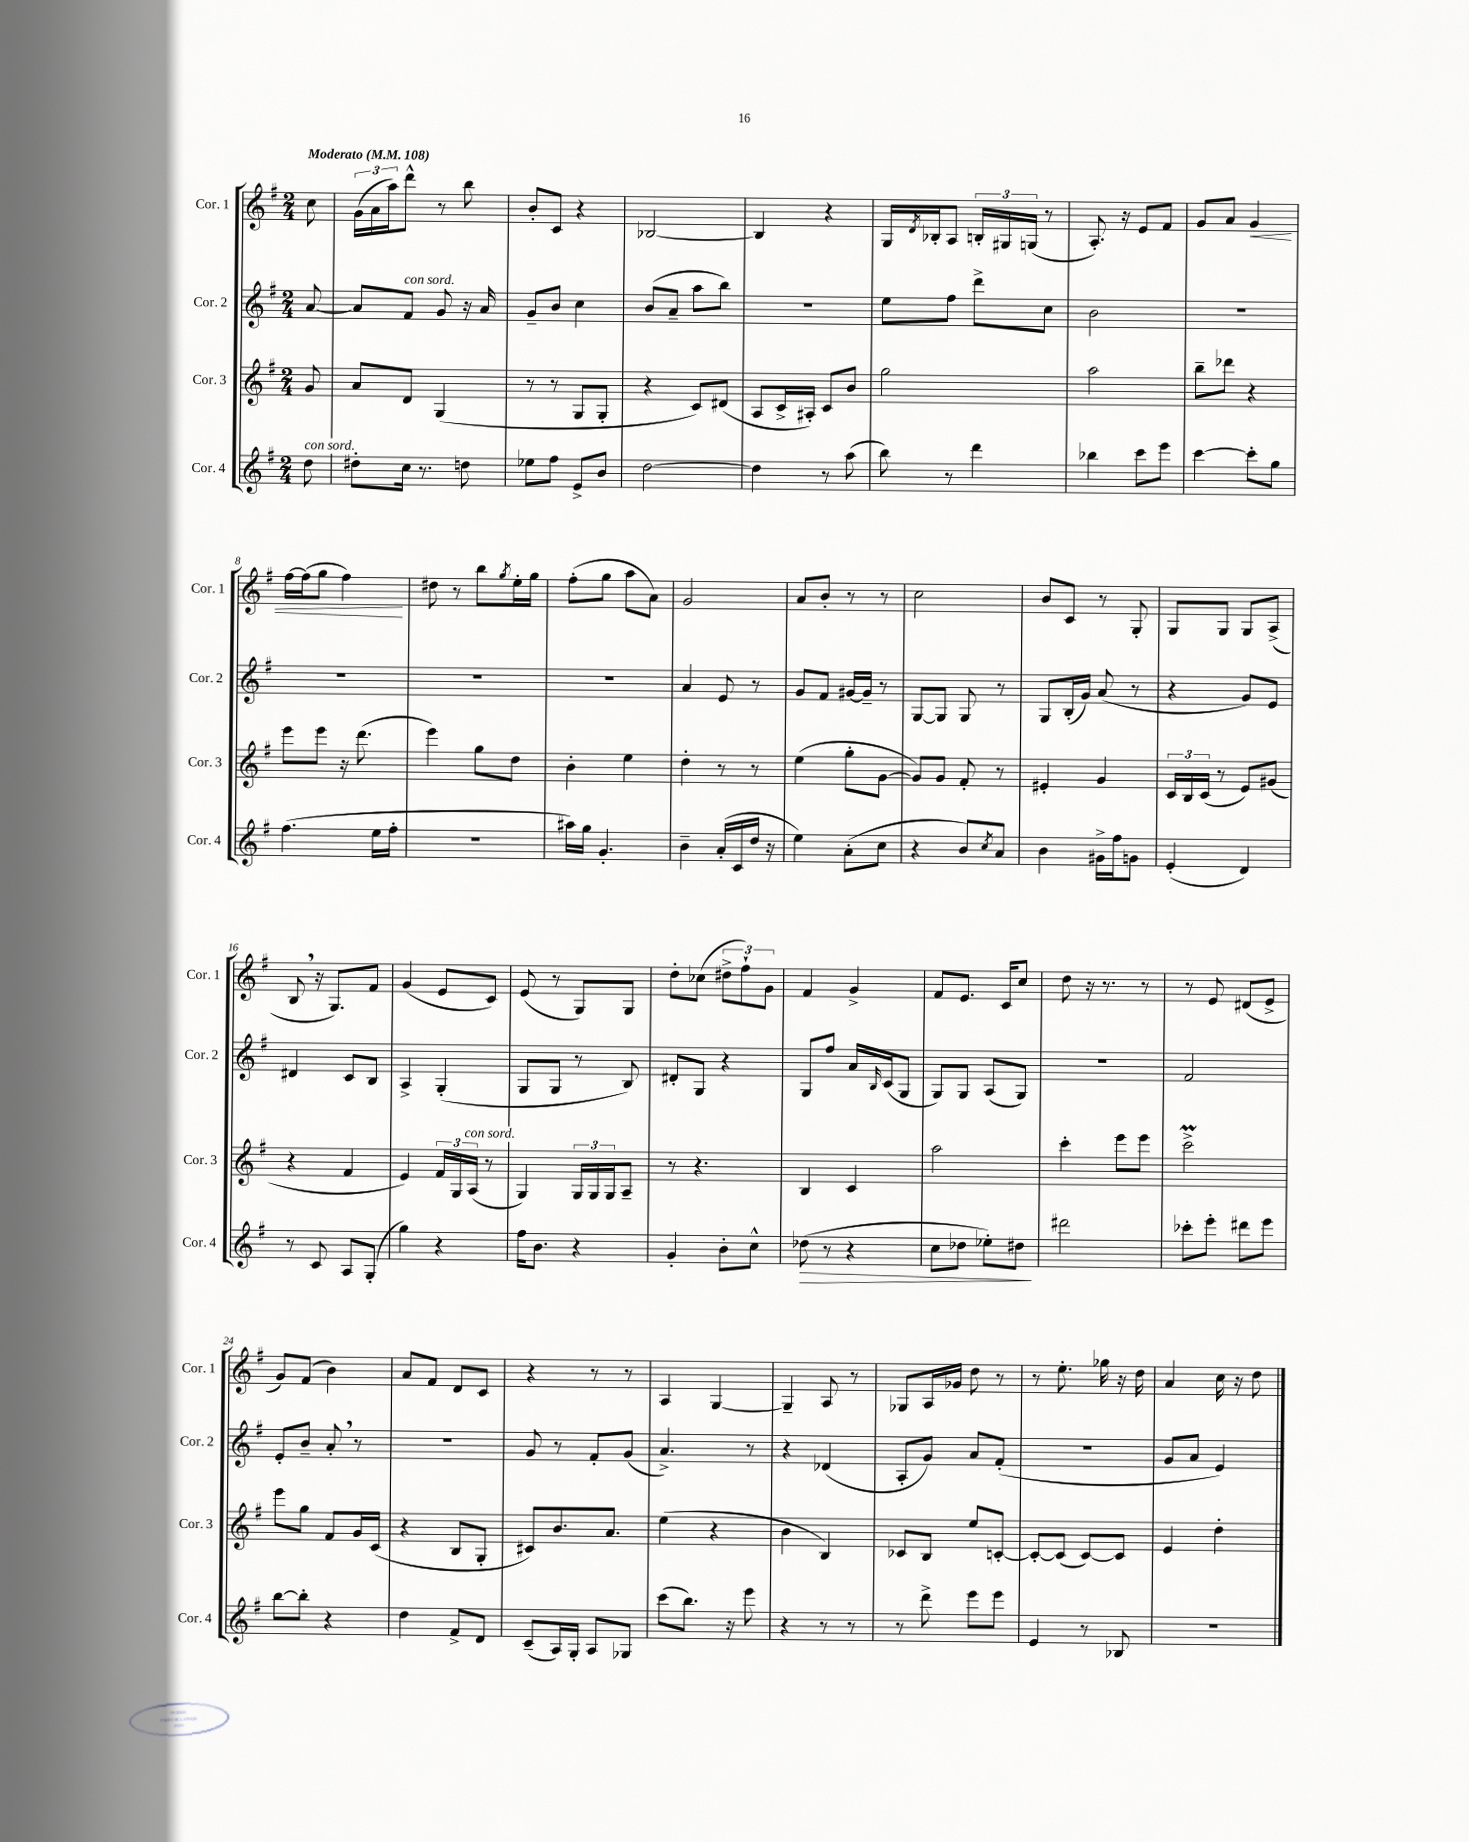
<<
\new StaffGroup <<
\new Staff = "s0" \with { instrumentName = "Cor. 1" shortInstrumentName = "Cor. 1" } {
    \clef treble \key g \major \numericTimeSignature \time 2/4 \partial 8 \tempo "Moderato" 4 = 108
    c''8 |
    \tuplet 3/2 { g'16( a'16 a''16) } d'''8-^ r8 b''8 |
    b'8-. c'8 r4 |
    bes2~ |
    bes4 r4 |
    g16 \acciaccatura { d'8 } bes16-. a8 \tuplet 3/2 { b16-. gis16 g16( } r8 |
    a8.-.) r16 e'8 fis'8 |
    g'8 a'8 g'4\< |
    fis''16~ fis''16( g''8 fis''4\!) |
    dis''8 r8 b''8 \acciaccatura { g''8 } e''16-. g''16 |
    fis''8-.( g''8 a''8 a'8) |
    g'2 |
    a'8 b'8-. r8 r8 |
    c''2 |
    b'8 c'8 r8 g8-. |
    g8 g8 g8 a8->( |
    b8 \breathe r16 g8.) fis'8 |
    g'4( e'8 c'8) |
    e'8( r8 g8) g8 |
    d''8-. ces''8( \tuplet 3/2 { dis''8-> fis''8-!) g'8 } |
    fis'4 g'4-> |
    fis'8 e'8. c'16 c''8 |
    d''8 r16 r8. r8 |
    r8 e'8 dis'8( e'8-> |
    g'8) fis'8( b'4) |
    a'8 fis'8 d'8 c'8 |
    r4 r8 r8 |
    a4 g4~ |
    g4-- a8 r8 |
    ges8 a16 ges'16 d''8 r8 |
    r8 e''8.-. ges''16 r16 d''16 |
    a'4 c''16 r16 d''8 \bar "|." |
}
\new Staff = "s1" \with { instrumentName = "Cor. 2" shortInstrumentName = "Cor. 2" } {
    \clef treble \key g \major \numericTimeSignature \time 2/4 \partial 8
    a'8~ |
    a'8 fis'8^\markup { \italic "con sord." } g'8 r16 a'16 |
    g'8-- b'8 c''4 |
    b'8( a'8-- a''8 b''8) |
    R2 |
    e''8 fis''8 d'''8-> c''8 |
    b'2 |
    R2 |
    R2 |
    R2 |
    R2 |
    a'4 e'8 r8 |
    g'8 fis'8 gis'16~ gis'16-- r8 |
    g8~ g8 g8 r8 |
    g8 b16-.( g'16) a'8( r8 |
    r4 g'8) e'8 |
    dis'4 c'8 b8 |
    a4-> g4-.( |
    g8 g8 r8 b8) |
    dis'8-. g8 r4 |
    g8 fis''8 a'16 \grace { b16 } c'16( g8 |
    g8) g8 a8( g8) |
    R2 |
    fis'2 |
    e'8-. b'8-- a'8-. \breathe r8 |
    R2 |
    g'8 r8 fis'8-. g'8( |
    a'4.->) r8 |
    r4 des'4( |
    a8-. g'8) a'8 fis'8-.( |
    R2 |
    g'8 a'8 e'4) \bar "|." |
}
\new Staff = "s2" \with { instrumentName = "Cor. 3" shortInstrumentName = "Cor. 3" } {
    \clef treble \key g \major \numericTimeSignature \time 2/4 \partial 8
    g'8 |
    a'8 d'8 g4( |
    r8 r8 g8 g8-. |
    r4 c'8) dis'8( |
    a8 c'16-> ais16-.) c'8 b'8 |
    g''2 |
    a''2 |
    b''8-- des'''8 r4 |
    e'''8 e'''8 r16 d'''8.( |
    e'''4) g''8 d''8 |
    b'4-. e''4 |
    d''4-. r8 r8 |
    e''4( g''8-. g'8~ |
    g'8) g'8 fis'8-. r8 |
    eis'4-. g'4 |
    \tuplet 3/2 { c'16 b16 c'16( } r8 e'8) gis'8( |
    r4 fis'4 |
    e'4) \tuplet 3/2 { fis'16 g16 a16^\markup { \italic "con sord." }( } r8 |
    g4) \tuplet 3/2 { g16 g16 g16 } a8-- |
    r8 r4. |
    b4 c'4 |
    a''2 |
    c'''4-. e'''8 e'''8 |
    c'''2->\prall |
    e'''8 g''8 fis'8 g'16 c'16( |
    r4 b8 g8-. |
    cis'8) b'8. a'8. |
    e''4( r4 |
    b'4 b4) |
    ces'8 b8 e''8 c'8~-. |
    c'8~-. c'8( c'8~) c'8 |
    e'4 d''4-. \bar "|." |
}
\new Staff = "s3" \with { instrumentName = "Cor. 4" shortInstrumentName = "Cor. 4" } {
    \clef treble \key g \major \numericTimeSignature \time 2/4 \partial 8
    d''8^\markup { \italic "con sord." } |
    dis''8-. c''16 r8. d''8 |
    ees''8 fis''8 e'8-> b'8 |
    d''2~ |
    d''4 r8 a''8( |
    b''8) r8 d'''4 |
    bes''4 c'''8 e'''8 |
    c'''4~ c'''8-. g''8 |
    fis''4.( e''16 fis''16-. |
    r2 |
    ais''16) g''16 g'4.-. |
    b'4-- a'16-.( c'16 d''16 r16 |
    e''4) a'8-.( c''8 |
    r4 b'8) \acciaccatura { c''8 } a'8 |
    b'4 gis'16-> fis''16 g'8 |
    e'4-.( d'4) |
    r8 c'8 a8 g8-.( |
    g''4) r4 |
    fis''16 b'8. r4 |
    g'4-. b'8-. c''8-^ |
    des''8\>( r8 r4 |
    c''8 des''8 ees''8-.) dis''8\! |
    dis'''2 |
    ces'''8-. e'''8-. dis'''8 e'''8 |
    b''8~ b''8-. r4 |
    d''4 fis'8-> d'8 |
    c'8--( a16) g16-. a8 ges8 |
    c'''8( b''8.) r16 e'''8 |
    r4 r8 r8 |
    r8 d'''8-> e'''8 e'''8 |
    e'4 r8 bes8 |
    r2 \bar "|." |
}
>>
>>
